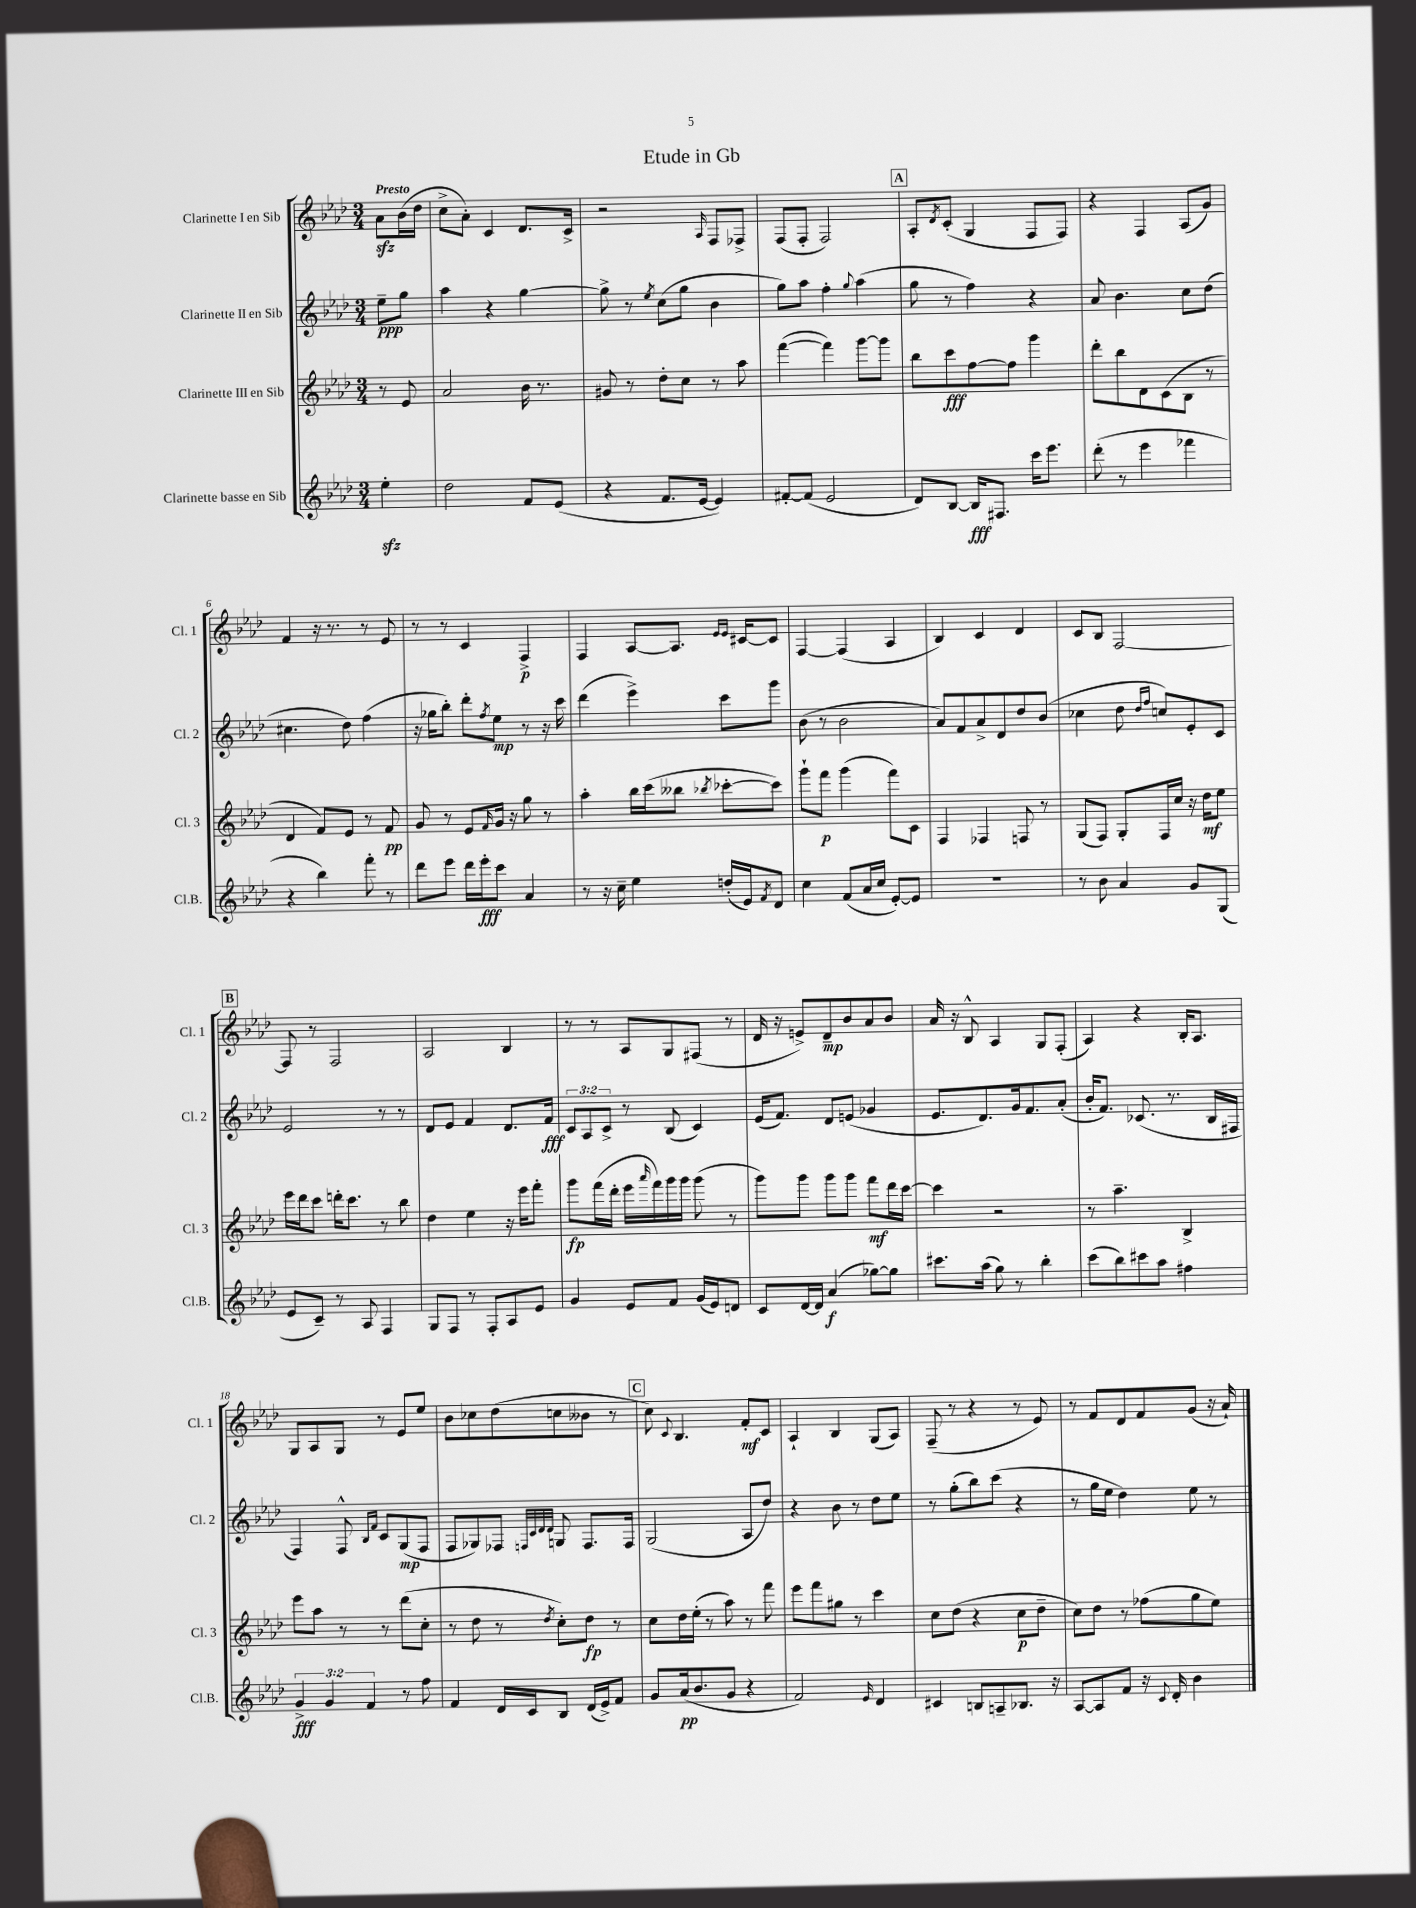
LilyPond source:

\header { title = "Etude in Gb" }
<<
\new StaffGroup <<
\new Staff = "s0" \with { instrumentName = "Clarinette I en Sib" shortInstrumentName = "Cl. 1" } {
    \clef treble \key aes \major \numericTimeSignature \time 3/4 \partial 4 \tempo "Presto"
    aes'8\sfz bes'16( des''16 |
    c''8-> aes'8-.) c'4 des'8. c'16-> |
    r2 \grace { aes16 } f8 fes8-> |
    f8( f8-. f2) |
    \mark \markup { \box "A" } aes8-. \acciaccatura { des'8 } c'8-.( g4 f8 f8) |
    r4 f4 aes8( g'8) |
    f'4 r16 r8. r8 ees'8 |
    r8 r8 c'4 f4->\p |
    f4 aes8~ aes8. \grace { ees'16 ees'16 } cis'16~ cis'8 |
    f4~ f4( aes4 |
    bes4) c'4 des'4 |
    c'8 bes8 f2~ |
    \mark \markup { \box "B" } f8 r8 f2 |
    aes2 bes4 |
    r8 r8 aes8 g8 fis8( r8 |
    des'16 r16 e'8->) des'8--\mp bes'8 aes'8 bes'8 |
    aes'16 r16 bes8-^ aes4 g8 f8-.( |
    aes4) r4 bes16-. aes8. |
    g8 aes8 g8 r8 ees'8 ees''8 |
    bes'8 ces''8 des''8( c''8 beses'8 r8 |
    \mark \markup { \box "C" } c''8) \appoggiatura { c'8 } bes4. f'8-.\mf c'8 |
    aes4-! bes4 g8( aes8) |
    f8--( r8 r4 r8 ees'8) |
    r8 f'8 des'8 f'8 g'8( r16 aes'16-!) \bar "|." |
}
\new Staff = "s1" \with { instrumentName = "Clarinette II en Sib" shortInstrumentName = "Cl. 2" } {
    \clef treble \key aes \major \numericTimeSignature \time 3/4 \override Staff.TupletNumber.text = #tuplet-number::calc-fraction-text \partial 4
    ees''8--\ppp g''8 |
    aes''4 r4 g''4~ |
    g''8-> r8 \acciaccatura { ees''8 } c''8( g''8 bes'4 |
    g''8) aes''8 f''4-. \appoggiatura { g''8 } aes''4( |
    \mark \markup { \box "A" } g''8 r8 f''4) r4 |
    aes'8 bes'4. c''8 des''8( |
    cis''4. des''8) f''4( |
    r16 ges''16 bes''8-.) des'''8-. \acciaccatura { f''8 } ees''8\mp r8 r16 c'''16 |
    des'''4( ees'''4->) c'''8 g'''8 |
    bes'8( r8 bes'2 |
    aes'8) f'8 aes'8-> des'8 des''8 bes'8( |
    ces''4 des''8 \grace { des''16 f''16 } c''8) ees'8-. c'8 |
    \mark \markup { \box "B" } ees'2 r8 r8 |
    des'8 ees'8 f'4 des'8. f'16\fff |
    \tuplet 3/2 { c'8 aes8 c'8-> } r8 bes8( c'4) |
    ees'16( f'8.) des'8 e'8( ges'4 |
    ees'8. des'8.) g'16 f'8. aes'8-.( |
    bes'16-. f'8.) ces'8.( r8. bes16 fis16 |
    f4) f8-^ \grace { bes16 f'16 } c'8 g8\mp( f8 |
    f8 ges8) fes8 \grace { f32 c'32 des'32 des'32 } g8 f8. f16 |
    \mark \markup { \box "C" } g2( aes8 des''8) |
    r4 bes'8 r8 des''8 ees''8 |
    r8 g''8-.( bes''8) c'''8( r4 |
    r8 g''16 ees''16 des''4) ees''8 r8 \bar "|." |
}
\new Staff = "s2" \with { instrumentName = "Clarinette III en Sib" shortInstrumentName = "Cl. 3" } {
    \clef treble \key aes \major \numericTimeSignature \time 3/4 \partial 4
    r8 ees'8 |
    aes'2 bes'16 r8. |
    gis'8 r8 des''8-. c''8 r8 aes''8 |
    f'''4~( f'''4) g'''8~ g'''8 |
    \mark \markup { \box "A" } bes''8 c'''8\fff f''8~ f''8 g'''4 |
    des'''8-. bes''8 des'8 c'8( bes8 r8 |
    des'4 f'8) ees'8 r8 f'8\pp |
    g'8 r8 ees'8 \grace { f'16 } g'16 r16 g''8 r8 |
    aes''4-. bes''16 c'''16( beses''8 \acciaccatura { bes''8 } ces'''8~-. ces'''8) |
    g'''8-! f'''8\p g'''4( f'''8) c'8 |
    f4 fes4 f8 r8 |
    g8( f8) g8-. f16 c''16 r16 des''16\mf ees''8 |
    \mark \markup { \box "B" } ees'''16 des'''16 c'''8 d'''16-. c'''8. r8 bes''8 |
    des''4 ees''4 r16 ees'''16 f'''8-. |
    g'''8\fp f'''16( des'''16-. ees'''16 \grace { aes'''16 } f'''16) g'''16 g'''16 g'''8( r8 |
    g'''8) g'''8 g'''8 g'''8 f'''8\mf des'''16 c'''16~ |
    c'''4 r2 |
    r8 aes''4.-- bes4-> |
    ees'''8 aes''8 r8 r8 des'''8( c''8-. |
    r8 des''8 r8 \acciaccatura { des''8 } c''8-.) des''8\fp r8 |
    \mark \markup { \box "C" } c''8 des''16 ees''16-.( r8 aes''8) r8 f'''8 |
    ees'''8 f'''8 gis''8 r8 c'''4 |
    c''8 des''8( r4 c''8\p des''8-- |
    c''8) des''8 r8 fes''8( g''8 ees''8) \bar "|." |
}
\new Staff = "s3" \with { instrumentName = "Clarinette basse en Sib" shortInstrumentName = "Cl.B." } {
    \clef treble \key aes \major \numericTimeSignature \time 3/4 \override Staff.TupletNumber.text = #tuplet-number::calc-fraction-text \partial 4
    ees''4-.\sfz |
    des''2 f'8 ees'8( |
    r4 f'8. ees'16~ ees'4) |
    fis'8~-. fis'8( ees'2 |
    \mark \markup { \box "A" } des'8) bes8~ bes16\fff fis8. c'''16 ees'''8. |
    des'''8-.( r8 ees'''4 fes'''4 |
    r4 bes''4) f'''8-. r8 |
    des'''8 ees'''8 des'''16 ees'''16-.\fff c'''8 aes'4 |
    r8 r16 c''16-- ees''4 d''16-.( ees'16) \acciaccatura { f'8 } des'8 |
    c''4 f'8( aes'16 c''16 ees'8~-.) ees'8 |
    R2. |
    r8 bes'8 aes'4 g'8 g8( |
    \mark \markup { \box "B" } ees'8 c'8--) r8 aes8 f4 |
    g8 f8 r8 f8-. aes8 ees'8 |
    g'4 ees'8 f'8 g'16( ees'16) d'8 |
    c'8 des'16~ des'16 aes'4\f( ges''8~) ges''8 |
    cis'''8. aes''16( g''8) r8 bes''4-. |
    c'''8( bes''8) cis'''8 aes''8 fis''4 |
    \tuplet 3/2 { g'4->\fff g'4 f'4 } r8 f''8 |
    f'4 des'16 c'16 bes8 des'16( ees'16->) f'8 |
    \mark \markup { \box "C" } g'8 aes'16\pp( bes'8. g'8 r4 |
    f'2) \grace { ees'16 } des'4 |
    cis'4 b8 a8-- bes8. r16 |
    aes8~ aes8 f'8 r16 \appoggiatura { c'8 } des'16-. bes'4 \bar "|." |
}
>>
>>
